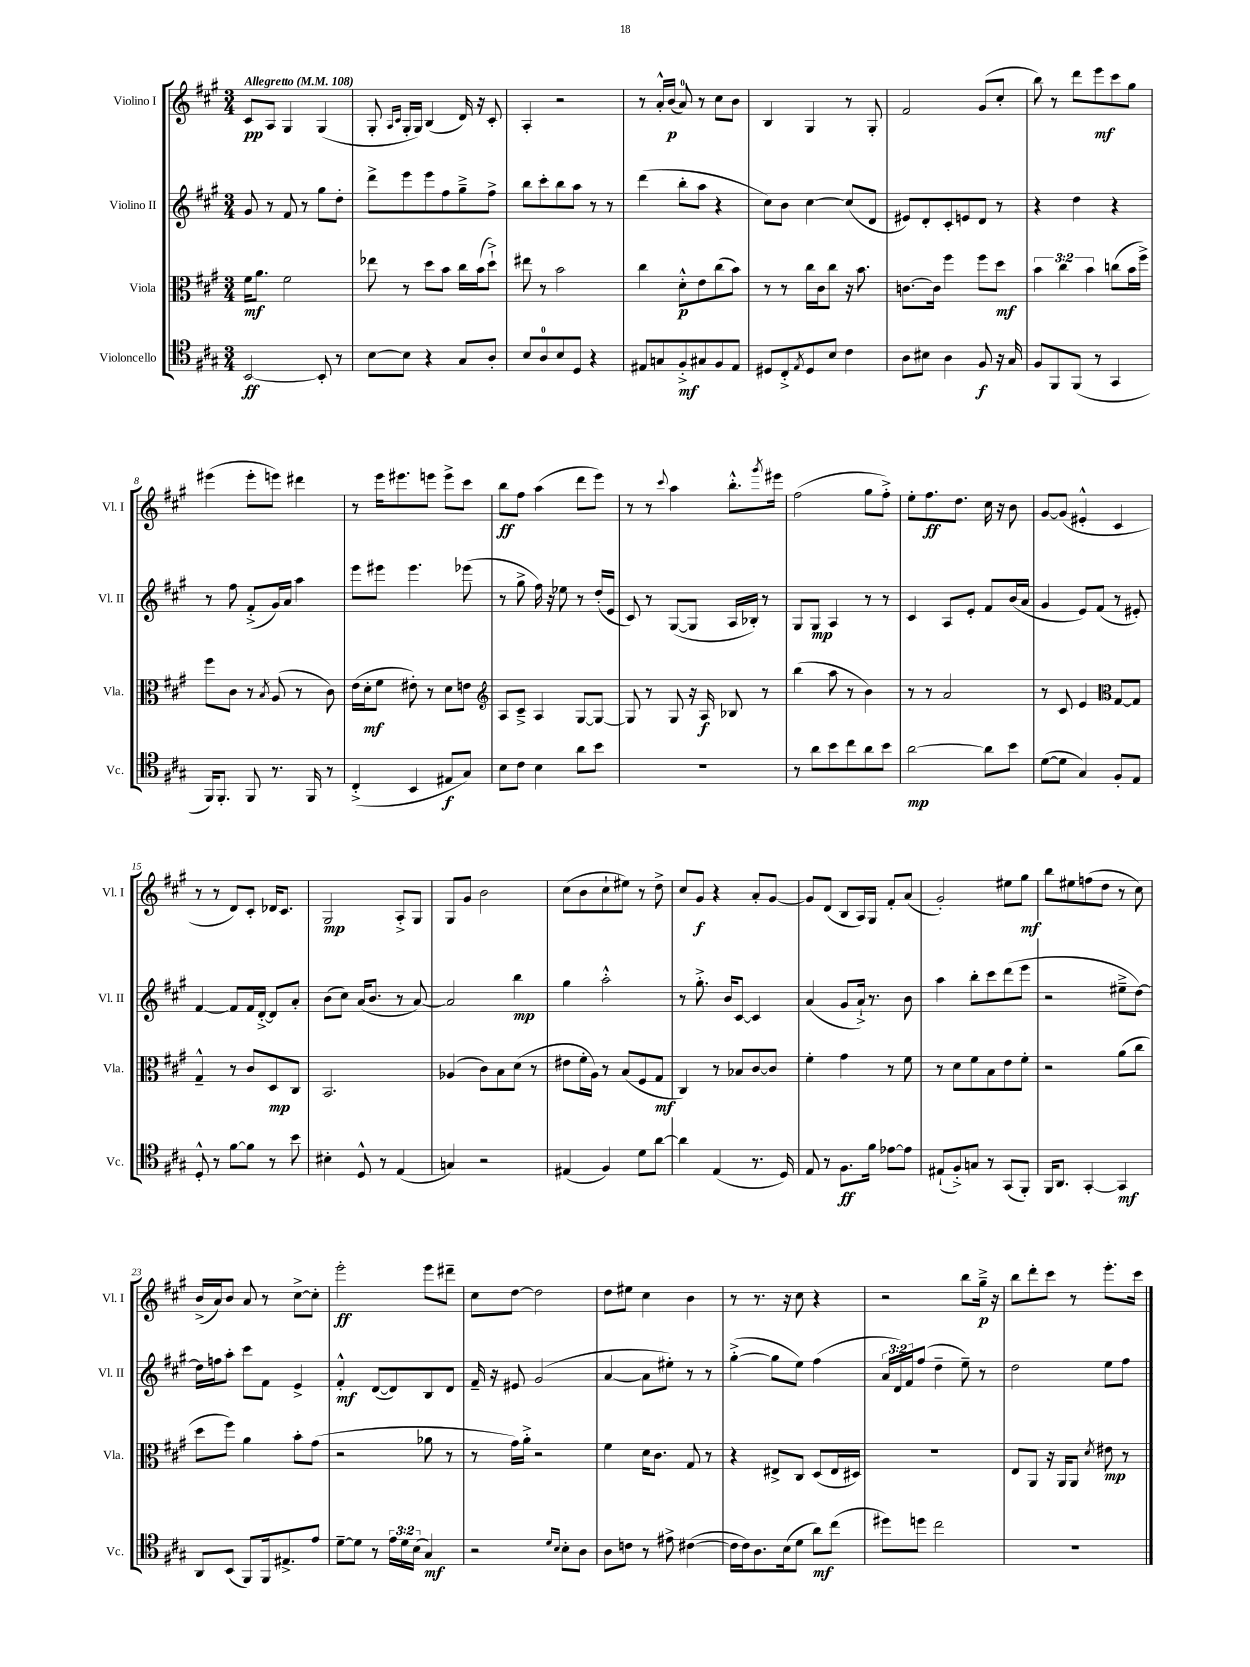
<<
\new StaffGroup <<
\new Staff = "s0" \with { instrumentName = "Violino I" shortInstrumentName = "Vl. I" } {
    \clef treble \key a \major \numericTimeSignature \time 3/4 \tempo "Allegretto" 4 = 108
    cis'8\pp a8 gis4 gis4( |
    gis8-. \grace { a16 cis'16 } gis16-. gis16) b4( d'16) r16 cis'8-. |
    a4-. r2 |
    r8 a'16-.-^ b'16\p( a'8-0) r8 cis''8 b'8 |
    b4 gis4 r8 gis8-. |
    fis'2 gis'8( cis''8-. |
    b''8) r8 d'''8 e'''8\mf cis'''8 gis''8 |
    eis'''4( eis'''8-. e'''8) dis'''4 |
    r8 e'''16 eis'''8. e'''8 e'''8-> cis'''8 |
    b''8\ff fis''8 a''4( d'''8 e'''8) |
    r8 r8 \appoggiatura { cis'''8 } a''4 b''8.-.-^ \acciaccatura { gis'''8 } eis'''16 |
    fis''2( gis''8 fis''8-.->) |
    e''8-. fis''8.\ff d''8. cis''16 r16 b'8 |
    gis'8~ gis'8( eis'4-.-^ cis'4 |
    r8 r8 d'8) cis'8-. des'16 cis'8. |
    gis2\mp a8-.-> gis8 |
    gis8 gis'8 b'2 |
    cis''8( b'8 cis''8-! eis''8) r8 d''8-> |
    cis''8 gis'8\f r4 a'8-. gis'8~ |
    gis'8 d'8( b8 a16) gis16 fis'8-. a'8( |
    gis'2-.) eis''8 gis''8\mf |
    b''8 eis''8 f''8( d''8 r8 cis''8) |
    b'16->( a'16) b'8 a'8 r8 cis''8~-> cis''8-. |
    e'''2-.\ff e'''8 dis'''8-- |
    cis''8 d''8~ d''2 |
    d''8 eis''8 cis''4 b'4 |
    r8 r8. r16 cis''8 r4 |
    r2 b''8 gis''16--->\p r16 |
    b''8 d'''8-. cis'''8 r8 e'''8.-. cis'''16 \bar "|." |
}
\new Staff = "s1" \with { instrumentName = "Violino II" shortInstrumentName = "Vl. II" } {
    \clef treble \key a \major \numericTimeSignature \time 3/4 \override Staff.TupletNumber.text = #tuplet-number::calc-fraction-text
    gis'8 r8 fis'8 r8 gis''8 d''8-. |
    d'''8-> e'''8 e'''8 fis''8 gis''8---> fis''8-> |
    b''8 cis'''8-. b''8 a''8 r8 r8 |
    d'''4( b''8-. a''8 r4 |
    cis''8) b'8 cis''4~ cis''8( d'8 |
    eis'8) d'8-. cis'8-. e'8 d'8 r8 |
    r4 d''4 r4 |
    r8 fis''8 fis'8-.->( gis'16) a'16 a''4 |
    e'''8 eis'''8 eis'''4. ees'''8( |
    r8 gis''8-> fis''16) r16 ees''8 r8 d''16-.( e'16 |
    cis'8) r8 gis8~( gis8 a16 bes16-.) r8 |
    gis8 gis8\mp a4 r8 r8 |
    cis'4 a8 e'8-. fis'8 b'16( a'16 |
    gis'4 e'8) fis'8( r8 eis'8-.) |
    fis'4~ fis'8 fis'16 d'16~-.-> d'8 a'8-. |
    b'8( cis''8) a'16( b'8. r8 a'8~) |
    a'2 b''4\mp |
    gis''4 a''2-.-^ |
    r8 gis''8.-.-> b'16 cis'8~ cis'4 |
    a'4( gis'8 a'16-!->) r8. b'8 |
    a''4 b''8-. cis'''8 d'''8( e'''8 |
    r2 eis''8---> d''8~) |
    d''16 f''16 a''8-. cis'''8 fis'8 e'4-> |
    fis'4-.-^\mf d'8~( d'8) b8 d'8 |
    fis'16-- r16 eis'8 gis'2( |
    a'4~ a'8 eis''8-.) r8 r8 |
    gis''4~-.->( gis''8 e''8) fis''4( |
    \tuplet 3/2 { a'16 d'16) fis'16 } fis''8( d''4-- e''8--) r8 |
    d''2 e''8 fis''8 \bar "|." |
}
\new Staff = "s2" \with { instrumentName = "Viola" shortInstrumentName = "Vla." } {
    \clef alto \key a \major \numericTimeSignature \time 3/4 \override Staff.TupletNumber.text = #tuplet-number::calc-fraction-text
    fis'16\mf a'8. fis'2 |
    ees''8 r8 d''8 b'8 cis''16 b'16( d''8-!->) |
    eis''8 r8 b'2 |
    cis''4 d'8-.-^\p e'8 cis''8( b'8) |
    r8 r8 cis''16 cis'16 cis''8 r16 b'8. |
    c'8.~ c'16 fis''4 fis''8 d''8\mf |
    \tuplet 3/2 { b'4 cis''4 b'4 } c''8( b'16 fis''16->) |
    fis''8 cis'8 r8 \acciaccatura { b8 } a8( r8 cis'8) |
    e'16( d'16-.\mf fis'8 eis'8-.) r8 d'8 e'8 |
    \clef treble a8 cis'8---> a4 gis8~ gis8~ |
    gis8 r8 gis8 r16 a16\f bes8 r8 |
    b''4( a''8 r8 b'4) |
    r8 r8 a'2 |
    r8 cis'8 e'4 \clef alto gis8~ gis8 |
    gis4---^ r8 cis'8 d8\mp cis8 |
    b,2. |
    aes4( cis'8) b8 d'8( r8 |
    eis'8 fis'16-. a16) r8 b8( fis8 gis8\mf |
    cis4) r8 bes8 cis'8~ cis'8 |
    fis'4-. gis'4 r8 fis'8 |
    r8 d'8 fis'8 b8 e'8 fis'8-. |
    r2 a'8( cis''8 |
    d''8 fis''8) a'4 b'8-. gis'8( |
    r2 aes'8 r8 |
    r8 gis'16) a'16-.-> r2 |
    fis'4 d'16 cis'8. gis8 r8 |
    r4 eis8-> cis8 d8( eis16 dis16) |
    R2. |
    e8 a,8 r16 a,16 a,8 \acciaccatura { d'8 } eis'8\mp r8 \bar "|." |
}
\new Staff = "s3" \with { instrumentName = "Violoncello" shortInstrumentName = "Vc." } {
    \clef tenor \key a \major \numericTimeSignature \time 3/4 \override Staff.TupletNumber.text = #tuplet-number::calc-fraction-text
    b,2~\ff b,8-. r8 |
    b8~ b8 r4 gis8 a8-. |
    b8 a8-0 b8 d8 r4 |
    eis8 g8 fis8-.->\mf gis8 fis8 eis8 |
    dis8 cis8-.-> \acciaccatura { e8 } dis8 b8 cis'4 |
    a8 bis8 a4 fis8\f r16 gis16 |
    fis8 fis,8 fis,8( r8 gis,4 |
    fis,16) fis,8.-. fis,8 r8. fis,16 r8 |
    cis4-.->( b,4 eis8\f gis8) |
    b8 cis'8 b4 a'8 b'8 |
    R2. |
    r8 a'8 b'8 cis''8 a'8 b'8 |
    a'2~\mp a'8 b'8 |
    d'8~( d'8 gis4) fis8-. e8 |
    d8-.-^ r8 fis'8~ fis'8 r8 b'8 |
    bis4-. d8-^ r8 e4( |
    g4) r2 |
    eis4( fis4) d'8 a'8~ |
    a'4 e4( r8. d16) |
    e8 r8 fis8.\ff fis'16 ees'8~ ees'8 |
    eis8-!( fis8-.->) g8 r8 gis,8( fis,8-.) |
    fis,16 a,8. gis,4~-. gis,4\mf |
    a,8 b,8( fis,8) fis,16 eis8.-> e'8 |
    d'8~-- d'8 r8 \tuplet 3/2 { e'16 d'16 b16( } gis4\mf) |
    r2 \grace { d'16 b16 } b8-. a8 |
    a8 c'8 r8 eis'8-> cis'4~( |
    cis'16 cis'16) a8. b16( d'8 a'8\mf) cis''8( |
    dis''8) d''8 cis''2 |
    R2. \bar "|." |
}
>>
>>
